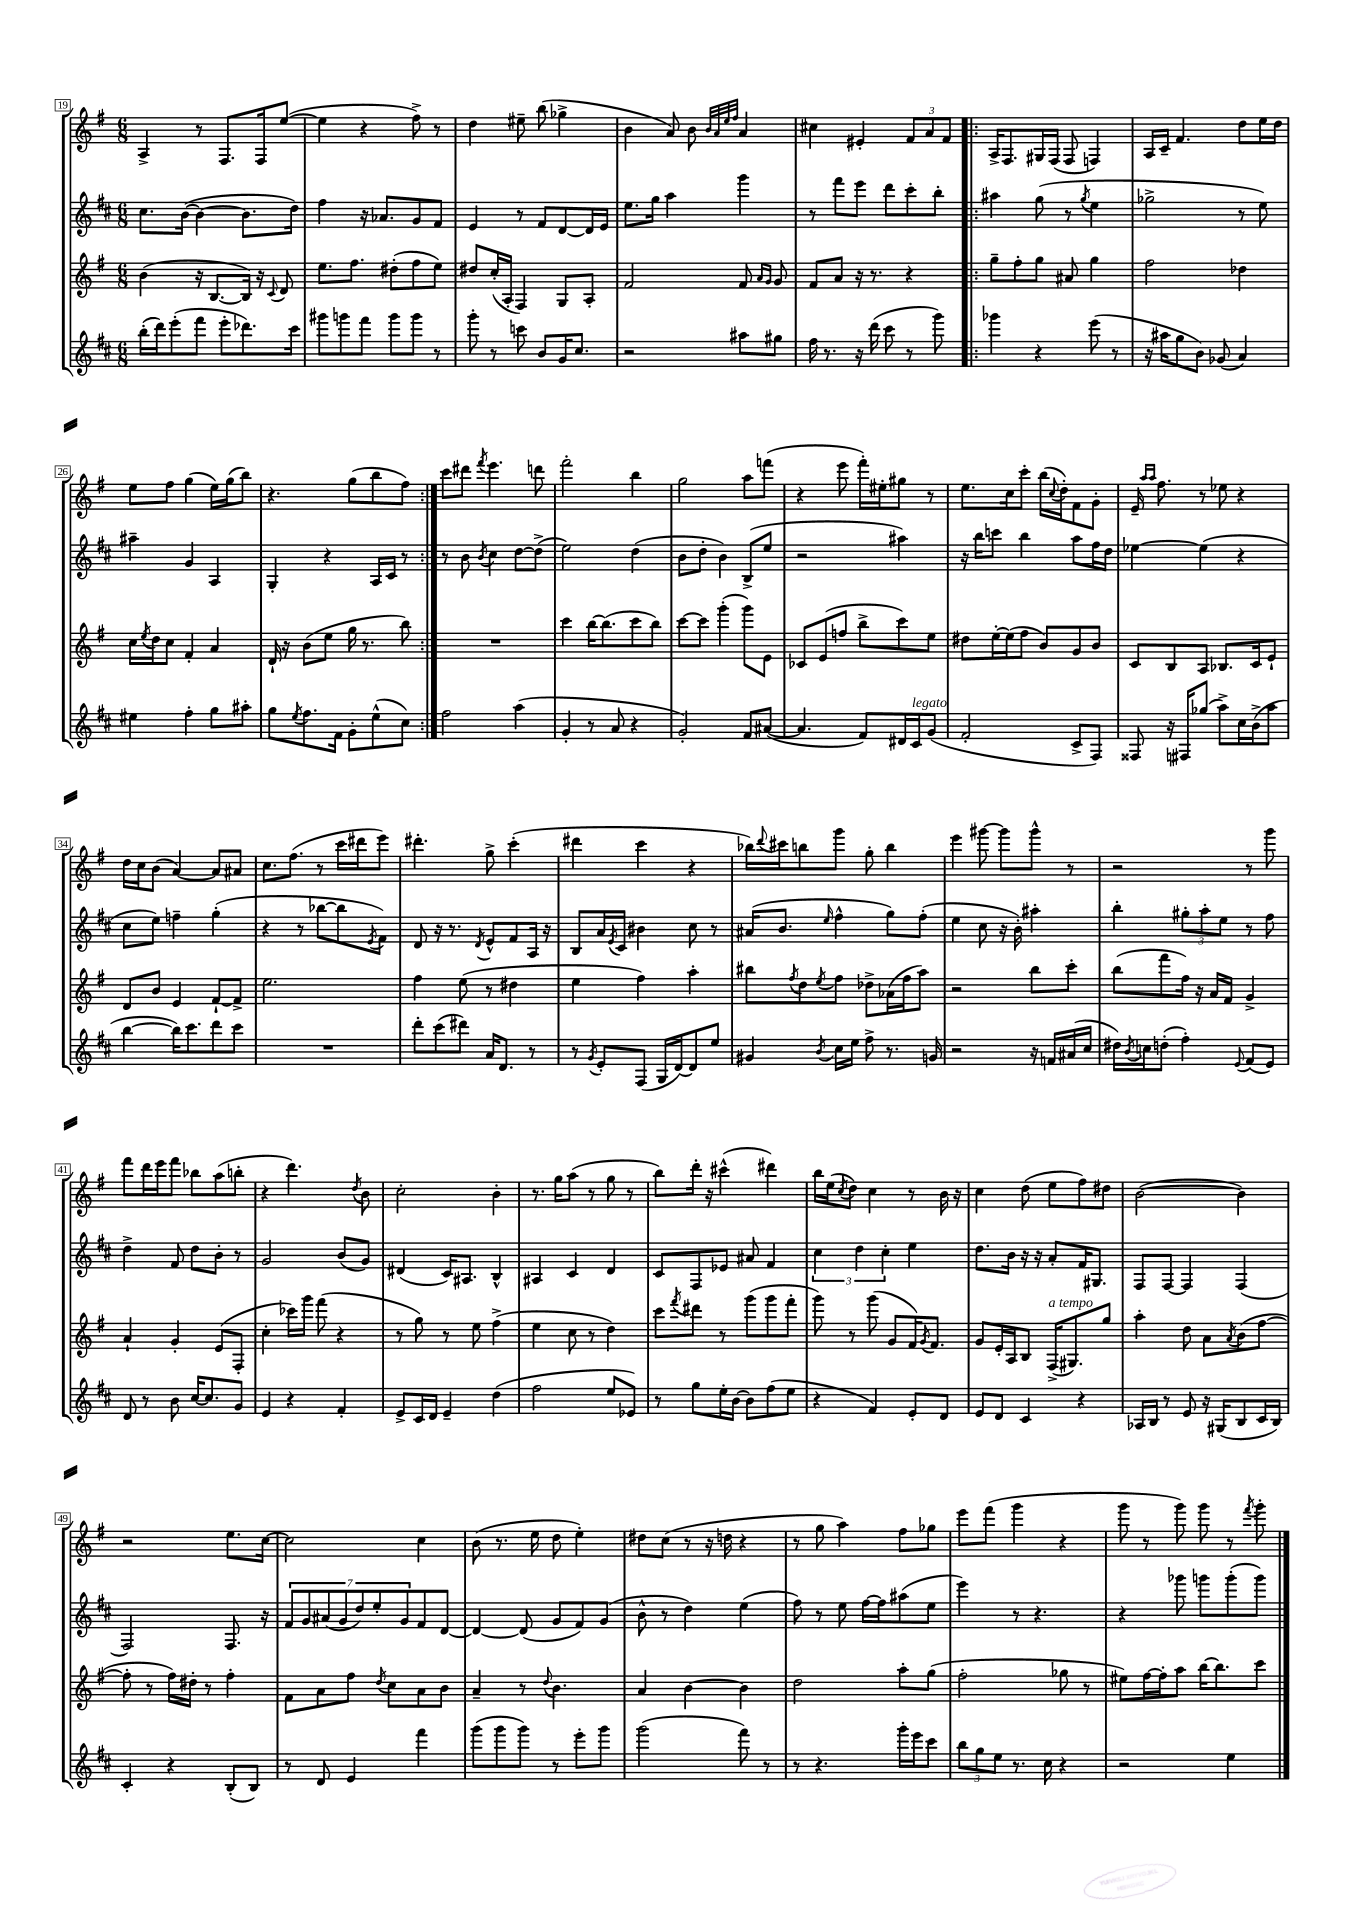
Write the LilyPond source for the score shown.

<<
\new StaffGroup <<
\new Staff = "s0" {
    \clef treble \key g \major \numericTimeSignature \time 6/8
    a4-> r8 fis8. fis16 e''8~( |
    e''4 r4 fis''8->) r8 |
    d''4 eis''8-- b''8( ges''4-> |
    b'4 a'8) b'8 \grace { b'32 a'32 e''32 fis''32 } a'4 |
    cis''4 eis'4-. \tuplet 3/2 { fis'8 a'8 fis'8 } |
    \repeat volta 2 { a16-> fis8. gis16 fis16( fis8 f4) |
    a16 c'16-- fis'4. d''8 e''16 d''16 |
    e''8 fis''8 g''4( e''16) g''16( b''8) |
    r4. g''8( b''8 fis''8) | }
    c'''8 dis'''8 \acciaccatura { fis'''8 } e'''4. d'''8 |
    fis'''2-. b''4 |
    g''2 a''8 f'''8( |
    r4 e'''8 fis'''16-.) eis''16-. gis''8 r8 |
    e''8. c''16 c'''8-. b''16( \appoggiatura { c''8 } d''16-.) fis'8 g'8-. |
    e'16-- \grace { a''16 a''16 } fis''8. r8 ees''8 r4 |
    d''16 c''16 b'8( a'4~) a'8 ais'8 |
    c''8. fis''8.( r8 c'''16 dis'''16 e'''8) |
    dis'''4.-. g''8-> c'''4-.( |
    dis'''4 c'''4 r4 |
    bes''16) \appoggiatura { d'''8 } cis'''16 b''8 g'''8 g''8-. b''4 |
    e'''4 gis'''8~ gis'''8 gis'''8-^ r8 |
    r2 r8 g'''8 |
    fis'''8 d'''16 e'''16 fis'''8 bes''8 a''8( b''8-. |
    r4 d'''4.) \acciaccatura { d''8 } b'8 |
    c''2-. b'4-. |
    r8. g''16 a''8( r8 g''8 r8 |
    b''8) d'''16-. r16 cis'''4-^( dis'''4) |
    b''16 e''16( \acciaccatura { c''8 } d''8) c''4 r8 b'16 r16 |
    c''4 d''8( e''8 fis''8) dis''8 |
    b'2~( b'4) |
    r2 e''8. c''16~ |
    c''2 c''4 |
    b'8( r8. e''16 d''8 e''4-.) |
    dis''8 c''8( r8 r16 d''16 r4 |
    r8 g''8 a''4) fis''8 ges''8 |
    e'''8 fis'''8( g'''4 r4 |
    g'''8 r8 g'''8) g'''8 r8 \acciaccatura { fis'''8 } g'''8-. \bar "|." |
}
\new Staff = "s1" {
    \clef treble \key d \major \numericTimeSignature \time 6/8
    cis''8. b'16~( b'4~ b'8. d''16) |
    fis''4 r16 aes'8. g'8 fis'8 |
    e'4 r8 fis'8 d'8~ d'16 e'16 |
    e''8. g''16 a''4 g'''4 |
    r8 fis'''8 e'''8 d'''8 cis'''8-. b''8-. |
    \repeat volta 2 { ais''4 g''8( r8 \acciaccatura { g''8 } e''4 |
    ges''2-> r8 e''8) |
    ais''4-- g'4 a4 |
    g4-. r4 a16 cis'16 r8 | }
    r8 b'8 \acciaccatura { b'8 } cis''4 d''8~ d''8->( |
    e''2) d''4( |
    b'8 d''8-. b'4) b8->( e''8 |
    r2 ais''4) |
    r16 b''16 c'''8 b''4 a''8 fis''16 d''16 |
    ees''4~ ees''4( r4 |
    cis''8 e''8) f''4-- g''4-.( |
    r4 r8 bes''8~ bes''8 \acciaccatura { e'8 } fis'8) |
    d'8 r16 r8. \acciaccatura { d'8 } e'8-^ fis'8 a16 r16 |
    b8 a'16 \acciaccatura { e'8 } cis'16 bis'4 cis''8 r8 |
    ais'16( b'8. \grace { e''16 } fis''4-^ g''8) fis''8-.( |
    e''4 cis''8 r16 b'16-.) ais''4-. |
    b''4-. \tuplet 3/2 { gis''8-. a''8-. e''8 } r8 fis''8 |
    d''4-> fis'8 d''8 b'8-. r8 |
    g'2 b'8( g'8) |
    dis'4( cis'16) ais8. b4-^ |
    ais4 cis'4 d'4 |
    cis'8 fis8 ees'8 ais'8 fis'4 |
    \tuplet 3/2 { cis''4 d''4 cis''4-. } e''4 |
    d''8. b'16 r16 r16 a'8-. fis'16 gis8. |
    fis8 fis8~ fis4 fis4( |
    fis2) fis8. r16 |
    \tuplet 7/4 { fis'8 g'8 ais'8( g'8 d''8) e''8-. g'8 } fis'8 d'8~ |
    d'4~ d'8( g'8 fis'8) g'8( |
    b'8-^ r8 d''4) e''4( |
    fis''8) r8 e''8 fis''16~ fis''16 ais''8( e''8 |
    e'''4) r8 r4. |
    r4 ges'''8 g'''8 g'''8-.( g'''8) \bar "|." |
}
\new Staff = "s2" {
    \clef treble \key g \major \numericTimeSignature \time 6/8
    b'4( r16 b8.~ b16) r16 \appoggiatura { c'8 } d'8 |
    e''8. fis''8. dis''8-.( fis''8 e''8) |
    dis''8 c''16-.( a16-. fis4) g8 a8-. |
    fis'2 fis'8 \grace { a'16 g'16 } g'8 |
    fis'8 a'8 r16 r8. r4 |
    \repeat volta 2 { g''8-- fis''8-. g''8 ais'8 g''4 |
    fis''2 des''4 |
    c''16 \acciaccatura { e''8 } d''16 c''8 fis'4-. a'4 |
    d'16-! r16 b'8( e''8 g''16 r8. b''8) | }
    R2. |
    c'''4 b''16~ b''8.( c'''8 b''8) |
    c'''8~ c'''8 g'''4-.( g'''8) e'8 |
    ces'8 e'8( f''8 b''8-> c'''8) e''8 |
    dis''8 e''16~-. e''16( fis''8 b'8) g'8 b'8 |
    c'8 b8 a8 bes8. c'16 e'8-! |
    d'8 b'8 e'4 fis'8~-! fis'8-> |
    e''2. |
    fis''4 e''8( r8 dis''4 |
    e''4 fis''4) a''4-. |
    bis''8 \acciaccatura { fis''8 } d''8 \acciaccatura { e''8 } fis''8 des''8-> aes'16( fis''16 a''8) |
    r2 b''8 c'''8-. |
    b''8( fis'''8 fis''16) r16 a'16 fis'16 g'4-> |
    a'4-! g'4-. e'8( fis8-. |
    c''4-. ces'''16) g'''16 fis'''8( r4 |
    r8 g''8) r8 e''8 fis''4->( |
    e''4 c''8 r8 d''4) |
    c'''8 \acciaccatura { fis'''8 } dis'''8 r8 g'''8( g'''8 fis'''8-. |
    g'''8) r8 g'''8( g'8 fis'16) \acciaccatura { g'8 } fis'8. |
    g'8 e'16-. a16 b8 fis16->^\markup { \italic "a tempo" }( gis8.) g''8 |
    a''4-. d''8 a'8 \acciaccatura { a'8 } b'8( fis''8~ |
    fis''8-. r8 fis''16) dis''16-. r8 fis''4-. |
    fis'8 a'8 fis''8 \acciaccatura { d''8 } c''8 a'8 b'8 |
    a'4-- r8 \appoggiatura { d''8 } b'4. |
    a'4 b'4~ b'4 |
    d''2 a''8-. g''8( |
    fis''2-. ges''8 r8 |
    eis''8) fis''16~ fis''16-. a''8 b''16~ b''8. c'''8 \bar "|." |
}
\new Staff = "s3" {
    \clef treble \key d \major \numericTimeSignature \time 6/8
    b''16-.( d'''16) e'''8-.( fis'''8 e'''8-. des'''8.) cis'''16 |
    gis'''8 g'''8 fis'''8 g'''8 g'''8 r8 |
    g'''8-. r8 c'''8 b'8 g'16 cis''8. |
    r2 ais''8 gis''8 |
    fis''16 r8. r16 d'''16( cis'''8 r8 g'''8) |
    \repeat volta 2 { ges'''4 r4 e'''8( r8 |
    r16 ais''16 g''8 b'8) ges'8( a'4) |
    eis''4 fis''4-. g''8 ais''8-. |
    g''8 \acciaccatura { e''8 } fis''8. fis'16 g'8-. e''8-^( cis''8) | }
    fis''2 a''4( |
    g'4-. r8 a'8 r4 |
    g'2-.) fis'8 ais'8~( |
    ais'4. fis'8) dis'16 cis'16^\markup { \italic "legato" } g'8( |
    fis'2-. cis'8-> fis8) |
    fisis8 r16 fis16 ges''8( a''8->) cis''16 b'16->( a''8 |
    b''4~ b''16) cis'''8. d'''8 cis'''8 |
    R2. |
    d'''8-. cis'''8( dis'''8) a'16 d'8. r8 |
    r8 \acciaccatura { g'8 } e'8-. fis8( g16 d'16~) d'8 e''8 |
    gis'4 \acciaccatura { b'8 } cis''16 e''16 fis''8-> r8. g'16 |
    r2 r16 f'16 ais'16( cis''16 |
    dis''16) \acciaccatura { b'8 } c''16 d''8-.( fis''4-.) \appoggiatura { e'8 } fis'8( e'8) |
    d'8 r8 b'8 cis''16~ cis''8. g'8 |
    e'4 r4 fis'4-. |
    e'8-> cis'16 d'16 e'4-- d''4( |
    fis''2 e''8 ees'8) |
    r8 g''8 e''16-. b'16~ b'8 fis''8( e''8 |
    r4 fis'4) e'8-. d'8 |
    e'8 d'8 cis'4 r4 |
    aes16 b16 r8 e'8 r16 gis16( b8 cis'16 b16) |
    cis'4-. r4 b8-.( b8) |
    r8 d'8 e'4 fis'''4 |
    g'''8( g'''8 g'''8) r8 e'''8-. g'''8 |
    g'''2( fis'''8) r8 |
    r8 r4. g'''16-. e'''16 cis'''8 |
    \tuplet 3/2 { b''8 g''8 e''8 } r8. cis''16 r4 |
    r2 e''4 \bar "|." |
}
>>
>>
\layout { \context { \Score currentBarNumber = #19 \override BarNumber.stencil = #(make-stencil-boxer 0.1 0.3 ly:text-interface::print) } }
